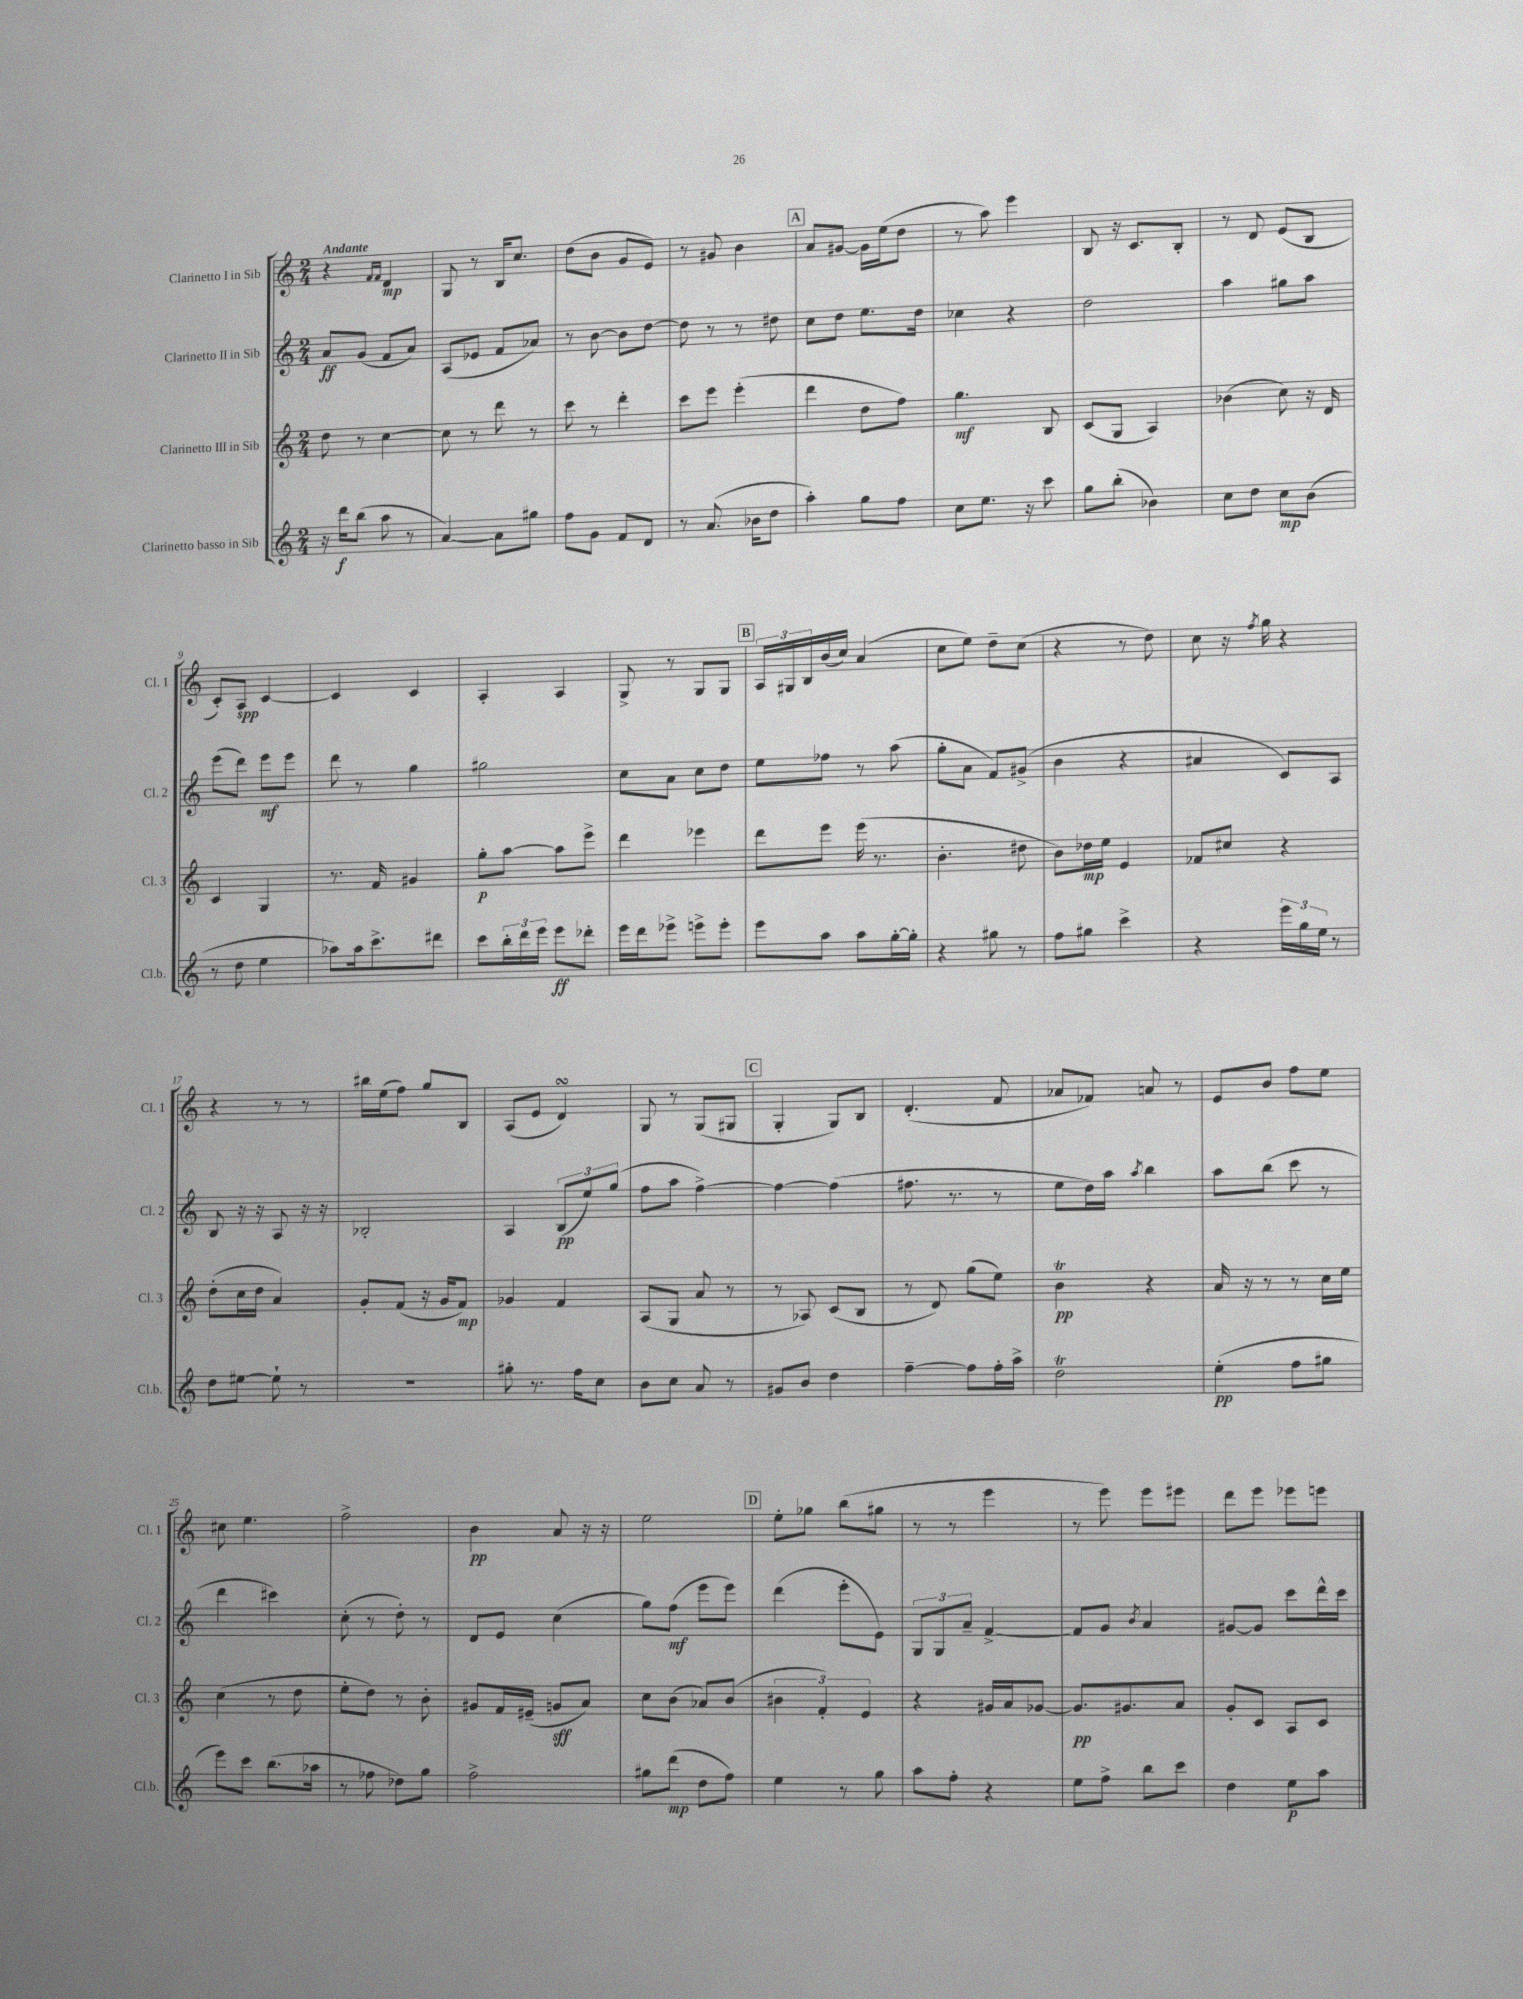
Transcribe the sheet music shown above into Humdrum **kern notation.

**kern	**kern	**kern	**kern
*staff4	*staff3	*staff2	*staff1
*clefG2	*clefG2	*clefG2	*clefG2
*k[]	*k[]	*k[]	*k[]
*M2/4	*M2/4	*M2/4	*M2/4
16r	8dd\	8a/L	4r
16ddd\LK	.	.	.
(8bb\J	8r	(8g/J	.
.	.	.	16qqf/LL
.	.	.	16qqf/JJ
8aa\	[4cc\	8f/L	4d/
8r	.	8a/J)	.
=	=	=	=
[4a/)	8cc\]	(8A/L	8G/
.	8r	8e-/J	8r
8a\]L	8ddd\	8f/L	16B/LK
.	.	.	8.cc/J
8gg#\J	8r	8a-/J)	.
=	=	=	=
8ff\L	8ccc\	8r	(8dd\L
8g\J	8r	[8b\	8b\J
8f/L	4ddd'\	8b\]L	8g/L
8d/J	.	[8dd\J	8e/J)
=	=	=	=
8r	8ccc\L	8dd\]	8r
(8.a/	8eee\J	8r	8g#/
.	(4eee'\	8r	4b\
16b-\LK	.	.	.
8dd\J	.	8dd#\	.
=	=	=	=
4aa'\)	4ddd\	8cc\L	8a/L
.	.	8dd\J	[8g#/J
8gg\L	8dd\L	8.ee\L	16g#\]LL
.	.	.	(16ee\J
8ff\J	8ff\J)	.	8dd\J
.	.	16dd\Jk	.
=	=	=	=
8cc\L	4.gg\	4cc-\	8r
8.ee\J	.	.	8aa\)
.	.	4r	4eee\
16r	.	.	.
8ccc\	8B/	.	.
=	=	=	=
8gg\L	(8c/L	2dd\	8B/
(8bb'\J	8G/J	.	16r
.	.	.	8.c/L
4b-\)	4A/)	.	.
.	.	.	8B'/J
=	=	=	=
8cc\L	(4b-\	4aa\	8r
8dd\J	.	.	8d/
8cc\L	8cc\)	8gg#\L	(8e/L
(8b\J	16r	8aa\J	8B/J
.	16d/	.	.
=	=	=	=
8r	4c/	(8eee\L	8c'/L)
8dd\	.	8ddd\J)	8A/J
4ee\	4G/	8eee\L	[4c/
.	.	8eee\J	.
=	=	=	=
8aa-\L)	8.r	8ddd\	4c/]
16aa-\k	.	8r	.
8.ccc^\	16f/	.	.
.	4g#/	4gg\	4c/
8ddd#\J	.	.	.
=	=	=	=
8ccc\L	8gg'\L	2gg#\	4A'/
24bb'\L	[8aa\J	.	.
24ddd\	.	.	.
24eee\JJ	.	.	.
8eee\L	8aa\]L	.	4A/
8ddd-'\J	8eee^\J	.	.
=	=	=	=
16eee\LL	4ddd\	8cc\L	8G^/
16ddd\J	.	.	.
8eee-^\J	.	8a\J	8r
8eee^\L	4eee-\	8cc\L	8G/L
8eee'\J	.	8dd\J	8G/J
=	=	=	=
8eee\L	8ddd\L	8ee\L	24A/LL
.	.	.	24G#/
.	.	.	24B/
8aa\J	8eee\J	8ff-\J	(16b/
.	.	.	16cc/JJ)
8aa\L	(16eee\	8r	(4a/
.	8.r	.	.
[16gg'\L	.	(8aa\	.
16gg'\]JJ	.	.	.
=	=	=	=
4r	4.b'\	8gg'\L	8cc\L
.	.	8a\J	8ee\J)
8gg#\	.	8f/L)	8dd~\L
8r	8dd#\	(8g#^/J	(8cc\J
=	=	=	=
8ff\L	8b\L)	4b\	4r
8gg#\J	16dd-\L	.	.
.	16ee\JJ	.	.
4ccc^\	4e/	4r	8r
.	.	.	8dd\)
=	=	=	=
4r	8f-/L	4a#/	8cc\
.	8cc#/J	.	16r
.	.	.	8qff/
.	.	.	16gg\
24eee\LL	4r	8c/L)	4r
24gg\	.	.	.
24ee\JJ	.	.	.
8r	.	8A/J	.
=	=	=	=
8dd\L	(8dd'\L	8B/	4r
[8ee#\J	16cc\L	16r	.
.	16dd\JJ	16r	.
8ee#`\]	4a/)	8A/	8r
8r	.	16r	8r
.	.	16r	.
=	=	=	=
2r	8g'/L	2B-'/	16bb#\LL
.	.	.	(16ee\J
.	(8f/J	.	8ff\J)
.	16r	.	8gg/L
.	16g/LK	.	.
.	8f/J)	.	8B/J
=	=	=	=
8gg#'\	4g-/	4A/	(8A/L
8.r	.	.	8e/J
.	4f/	(12B/L	4d/)
16ff\LK	.	.	.
.	.	12ee/)	.
8cc\J	.	.	.
.	.	(12gg/J	.
=	=	=	=
8b\L	(8A/L	8ff\L	8G/
8cc\J	8G/J	8aa\J	8r
8a/	8a/	[4ff^\)	(8G/L
8r	8r	.	8G#/J
=	=	=	=
8g#/L	8r	4ff\_	4G'/
8b/J	8A-/)	.	.
4dd\	(8c/L	(4ff\]	8G/L)
.	8B/J	.	8B/J
=	=	=	=
[4ff~\	8r	8.ff#\	(4.d'/
.	8d/)	.	.
.	.	8.r	.
8ff\]L	(8gg\L	.	.
16ff'\L	8ee\J)	8r	8f/
16aa^\JJ	.	.	.
=	=	=	=
2dd\	4b\	8ee\L	8a-/L
.	.	16dd\L)	8f-/J)
.	.	16aa\JJ	.
.	.	8qaa/	.
.	4r	4bb\	8a/
.	.	.	8r
=	=	=	=
(4ee'\	16a/	8aa\L	8e/L
.	16r	.	.
.	8r	(8bb\J	8b/J
8ff\L	8r	8ccc\	8ff\L
8gg#\J	16cc\LL	8r	8ee\J
.	16ee\JJ	.	.
=	=	=	=
8eee\L)	(4cc\	4ddd\	8cc#\
8ccc\J	.	.	4.ee\
(8.bb\L	8r	4ccc#\)	.
.	8dd\	.	.
16aa-\Jk	.	.	.
=	=	=	=
8r	8ee'\L	(8cc'\	2ff^\
8ff-\	8dd\J)	8r	.
8dd-\L)	8r	8dd'\)	.
8gg\J	8b'\	8r	.
=	=	=	=
2ff^\	8g#/L	8d/L	4b\
.	16f/L	8e/J	.
.	(16e#~/JJ	.	.
.	8g/L	(4cc\	8a/
.	8a/J)	.	16r
.	.	.	16r
=	=	=	=
8gg#\L	8cc\L	8gg\L)	2ee\
(8ddd\J	(8b\J	(8ff\J	.
8dd\L	8a-/L)	8eee\L	.
8ff\J)	(8b/J	8eee\J)	.
=	=	=	=
4ee\	6b#\	(4ddd\	8ee'\L
.	.	.	8gg-\J
.	6f'/)	.	.
8r	.	8eee'\L	(8bb\L
.	6e/	.	.
8gg\	.	8e\J)	8gg#\J
=	=	=	=
8aa\L	4r	12G/L	8r
.	.	12G/	.
8ff'\J	.	.	8r
.	.	12a~/J	.
4r	16g#/LL	[4f^/	4eee\
.	16a/J	.	.
.	[8g-/J	.	.
=	=	=	=
8ee\L	8.g-/]L	8f/]L	8r
8ff^\J	.	8g/J	8eee\)
.	8.g#/	.	.
.	.	8qb/	.
8bb\L	.	4a/	8eee\L
8ccc\J	8a/J	.	8eee#\J
=	=	=	=
4dd\	8g'/L	[8g#/L	8ddd\L
.	8c/J	8g#/]J	8eee\J
8ee\L	8A/L	8ccc\L	8eee-\L
8aa\J	8c/J	16ddd^^\L	8eee\J
.	.	16ccc\JJ	.
==	==	==	==
*-	*-	*-	*-
